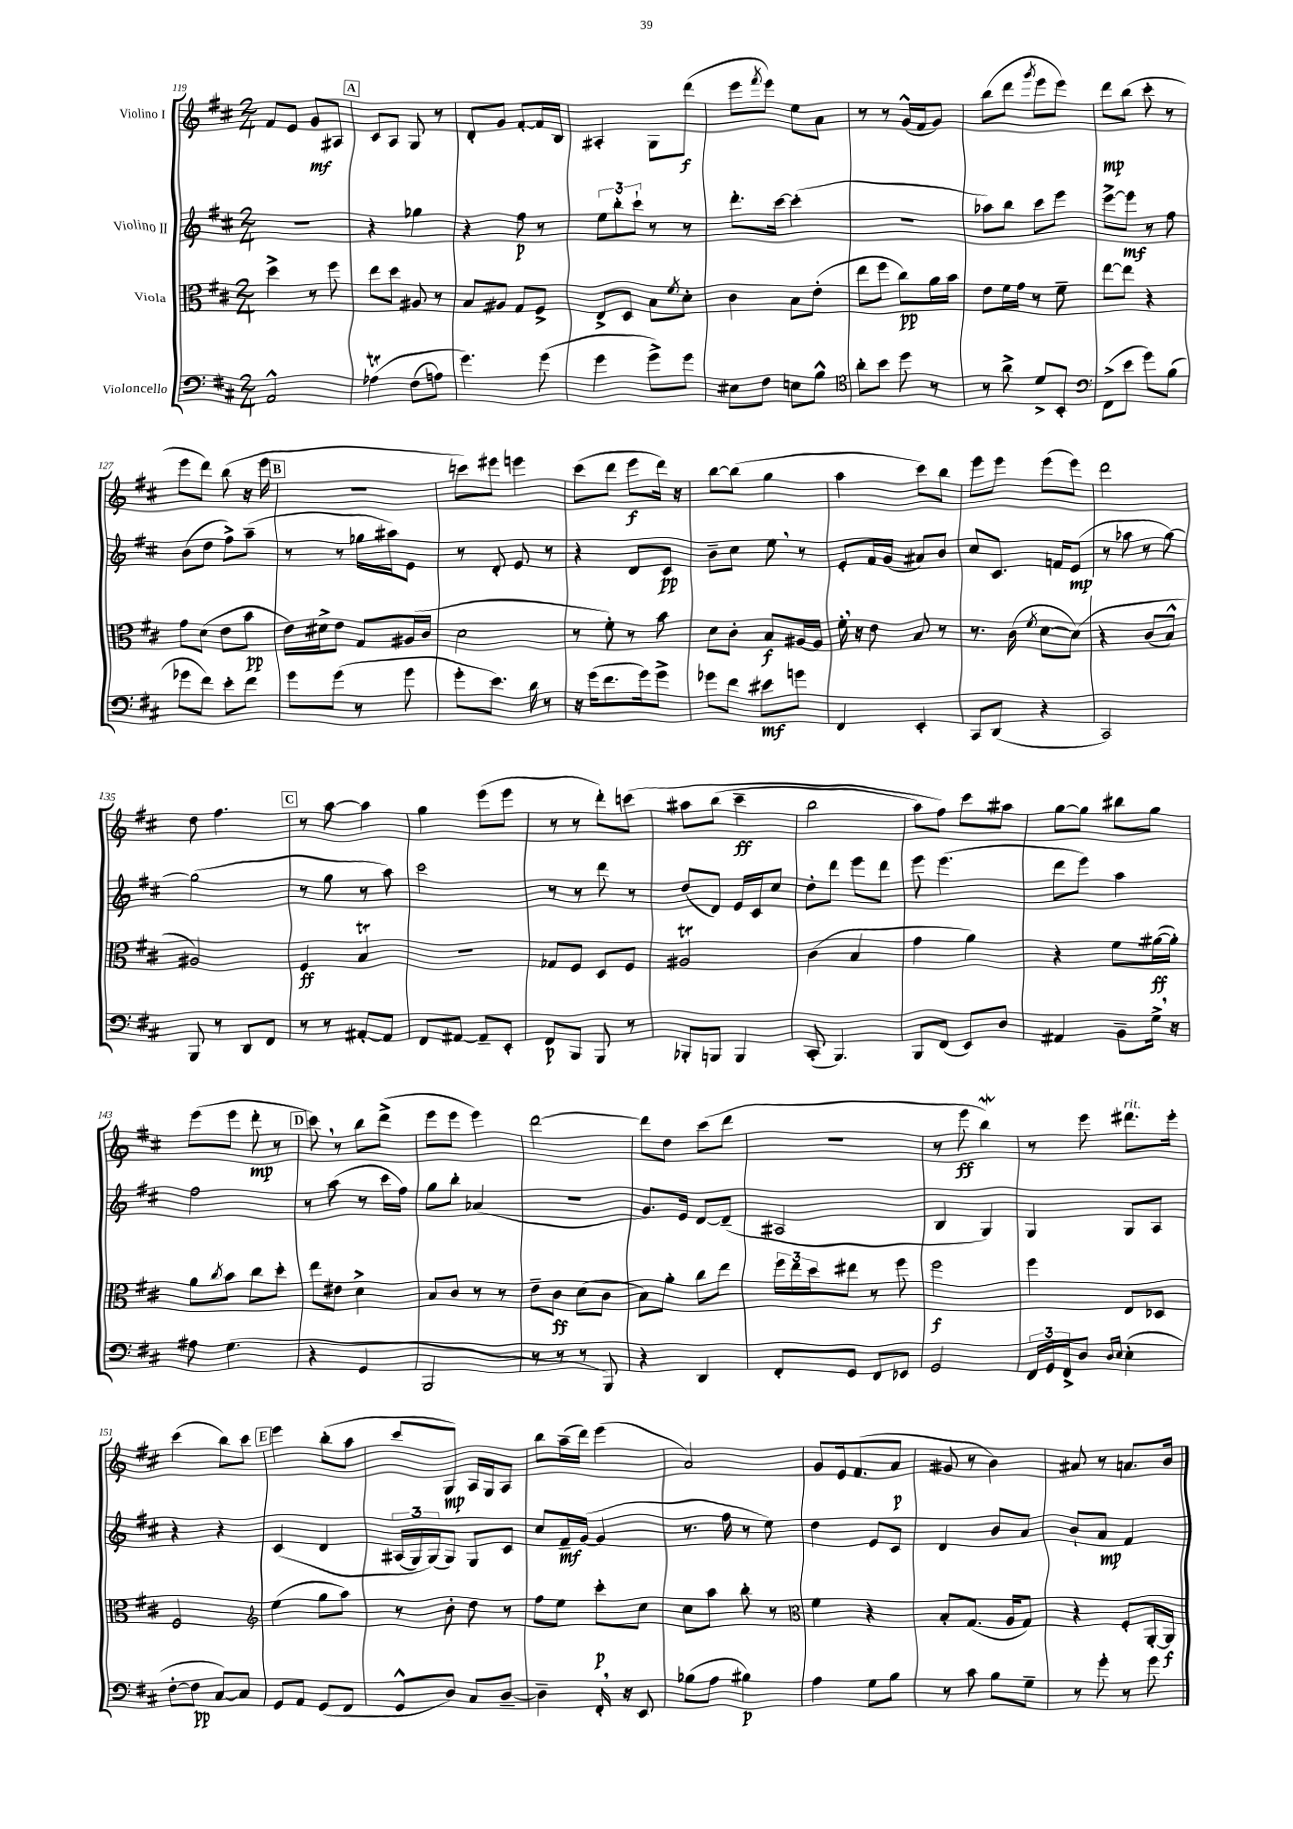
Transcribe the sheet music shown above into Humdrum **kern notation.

**kern	**kern	**kern	**kern
*staff4	*staff3	*staff2	*staff1
*clefF4	*clefC3	*clefG2	*clefG2
*k[f#c#]	*k[f#c#]	*k[f#c#]	*k[f#c#]
*M2/4	*M2/4	*M2/4	*M2/4
2AA^^	4dd^	2r	8f#
.	.	.	8e
.	8r	.	8g
.	8ff#	.	8A#
=	=	=	=
&(4A-	8ee	4r	8c#
.	8dd	.	8A
(8F#	8A#	4gg-	8G
8A)	8r	.	8r
=	=	=	=
4.g&)	8B	4r	8d'
.	8A#	.	8g
.	8G	8ff#	[8f#'
(8g	8F#^	8r	16f#]
.	.	.	16B
=	=	=	=
4g	8E^	12ee	4A#'
.	.	12bb'	.
.	8D	.	.
.	.	12ccc#`	.
8g^)	8B	8r	8G
.	8qf#	.	.
8g	8d'	8r	(8ddd
=	=	=	=
8E#	4c#	8.ddd'	8eee
.	.	.	8qfff#
8F#	.	.	8eee)
.	.	[16ccc#	.
8E	8B	(4ccc#']	8ee
8B^^	(8e'	.	8a
=	=	=	=
*clefC4	*	*	*
8a'	8ee	2r	8r
8b	8ff#	.	8r
8dd	8cc#)	.	(16g^^
.	.	.	16f#
8r	16a	.	8g)
.	16b	.	.
=	=	=	=
8r	8e	8aa-)	(8bb
8a^	16f#	8bb	8ddd
.	16g	.	.
.	.	.	8qggg
8d^	8r	8ccc#	8eee
8BB'	8f#~	8eee	8eee)
=	=	=	=
*clefF4	*	*	*
(8FF#^	[8ee	[8eee^	8ddd
8e	8ee]	8eee]	(8bb
8g)	4r	8r	8ccc#'
(8B	.	8ff#	8r
=	=	=	=
8g-	8g	(8b	8eee
8f#)	(8d	8dd	8ddd)
8e'	8e	8ff#^)	(8bb
8f#	8b	(8aa~	16r
.	.	.	16eee
=	=	=	=
8g	16e)	8r	2r
.	16d#^	.	.
(8g	8e	8r	.
8r	8G	16gg-	.
.	.	16aa#)	.
8g	(16A#	8e	.
.	16c#	.	.
=	=	=	=
8g'	2d	8r	8ccc)
8.e)	.	8d'	8eee#
.	.	8e	4eee
16d	.	.	.
8r	.	8r	.
=	=	=	=
16r	8r	4r	(8ccc#
(16g	.	.	.
8.f#	8f#')	.	8ddd
.	8r	8d	8eee
16g)	.	.	.
8g^	8b	8c#	16ddd)
.	.	.	16r
=	=	=	=
8g-	8d	8b~	[8bb
8f#	8c#'	8cc#	(8bb]
8e#	8B	8ee	4gg
8g	[16A#	8r	.
.	16A#]	.	.
=	=	=	=
4FF#	16f#'	8e'	4aa
.	16r	.	.
.	8e	16f#	.
.	.	(16g	.
4EE'	8B	8a#)	8ccc#)
.	8r	8b	8bb
=	=	=	=
8CC#	8.r	8cc#	8eee
(8DD	.	8.c#	8eee
.	(16c#	.	.
.	8qf#	.	.
4r	[8d	.	(8eee
.	.	16f	.
.	&(8d])	(8e	8eee)
=	=	=	=
2CC#)	4r	8r	2ddd
.	.	8aa-	.
.	(8c#	8r	.
.	8B^^)	[8gg)	.
=	=	=	=
8BBB	2A#&)	(2gg]	8dd
8r	.	.	4.ff#
8DD	.	.	.
8FF#	.	.	.
=	=	=	=
8r	4F#	8r	8r
8r	.	8gg	[8aa
[8AA#'	4B	8r	4aa]
8AA#]	.	8aa)	.
=	=	=	=
8FF#	2r	2ccc#	4gg
[8AA#	.	.	.
8AA#~]	.	.	(8eee
8EE'	.	.	8eee
=	=	=	=
8FF#	8G-	8r	8r
8BBB	8F#	8r	8r
8BBB	8D	8ddd	8ddd')
8r	8F#	8r	&(8ccc
=	=	=	=
8BBB-'	2A#	(8dd	8aa#
8BBB	.	8d)	(8bb
4BBB	.	16e	4ccc#~
.	.	16c#	.
.	.	8cc#	.
=	=	=	=
(8CC#'	(4c#	8dd'	2bb
4.BBB)	.	8ddd	.
.	4B	8eee	.
.	.	8ddd	.
=	=	=	=
8BBB	4g	8eee	8aa)
(8FF#	.	(4.eee	8ff#&)
8EE)	4a)	.	8ccc#
8D	.	.	8aa#
=	=	=	=
4AA#	4r	8ddd	[8gg
.	.	8eee)	8gg]
8BB~	8f#	4aa	8bb#
16G^	([16a#	.	8gg
16r	16a#'])	.	.
=	=	=	=
8A#	8a	2ff#	(8eee
.	8qcc#	.	.
(4.G	8b	.	8eee
.	8cc#	.	8ddd'
.	8dd'	.	8r
=	=	=	=
4r	8ee	8r	8ccc#)
.	8e#	(8aa	8r
4GG	4d^	8r	8bb
.	.	16ccc#	(8ddd^
.	.	16ff#)	.
=	=	=	=
2BBB	8B	8gg	8eee
.	8c#	8bb'	8eee
.	8r	(4a-	4eee)
.	8r	.	.
=	=	=	=
8r	8e~	2r	[2ddd
8r	8c#	.	.
8r	(8d	.	.
8BBB)	8c#	.	.
=	=	=	=
4r	8B)	8.g)	8ddd]
.	8a'	.	8dd
.	.	16e	.
4DD	8cc#	[8d	(8ccc#
.	8ee	(8d~]	8ddd
=	=	=	=
8FF#'	24ff#	2A#	2r
.	24ee	.	.
.	24dd	.	.
8GG	8ee#	.	.
8FF#	8r	.	.
8EE-	8ff#	.	.
=	=	=	=
2GG	2ff#	4B	8r
.	.	.	8eee
.	.	4G)	4bb)
=	=	=	=
24FF#	4ff#	4G	8r
24GG	.	.	.
24FF#^	.	.	.
8D	.	.	8eee
16qqD	.	.	.
16qqE	.	.	.
(4E'	8E	8G	8.ddd#
.	8D-	8A	.
.	.	.	16eee'
=	=	=	=
[8F#'	2F#	4r	(4ccc#
8F#]	.	.	.
[8C#)	.	4r	8bb)
8C#]	.	.	8ccc#
=	=	=	=
*	*clefG2	*	*
8GG	(4ee	&(4c#	4eee
8AA	.	.	.
(8GG	8gg	4d	(8bb'
8FF#	8aa)	.	8aa
=	=	=	=
8GG^^	8r	(24A#	8ccc#
.	.	24G)	.
.	.	(24G&)	.
8D)	8b'	8G)	8G)
8C#	8dd	8G	16A
.	.	.	16G
[8D~	8r	8c#	8A
=	=	=	=
4D~]	8ff#	8cc#	8bb
.	8ee	16f#~	(16aa~
.	.	([16g	16ddd)
16FF#'	8ccc#'	4g]	(4eee
16r	.	.	.
8EE	8cc#	.	.
=	=	=	=
(8B-	8cc#	8.r	2a)
8A	8aa	.	.
.	.	16ff#	.
4B#)	8bb'	8r	.
.	8r	8ee)	.
=	=	=	=
*	*clefC3	*	*
4A	4f#	4dd	8g
.	.	.	16e
.	.	.	(8.f#
8G	4r	8e	.
8B	.	8c#	8a
=	=	=	=
8r	8B'	4d	8g#
8c#	(8.G	.	8r
8B	.	8b	4b)
.	16A	.	.
8G~	8G)	8a	.
=	=	=	=
8r	4r	8b`	8a#
8g'	.	8a	8r
8r	8F#'	4f#	8.a
8g	[16AA'	.	.
.	16AA]	.	16b
==	==	==	==
*-	*-	*-	*-
